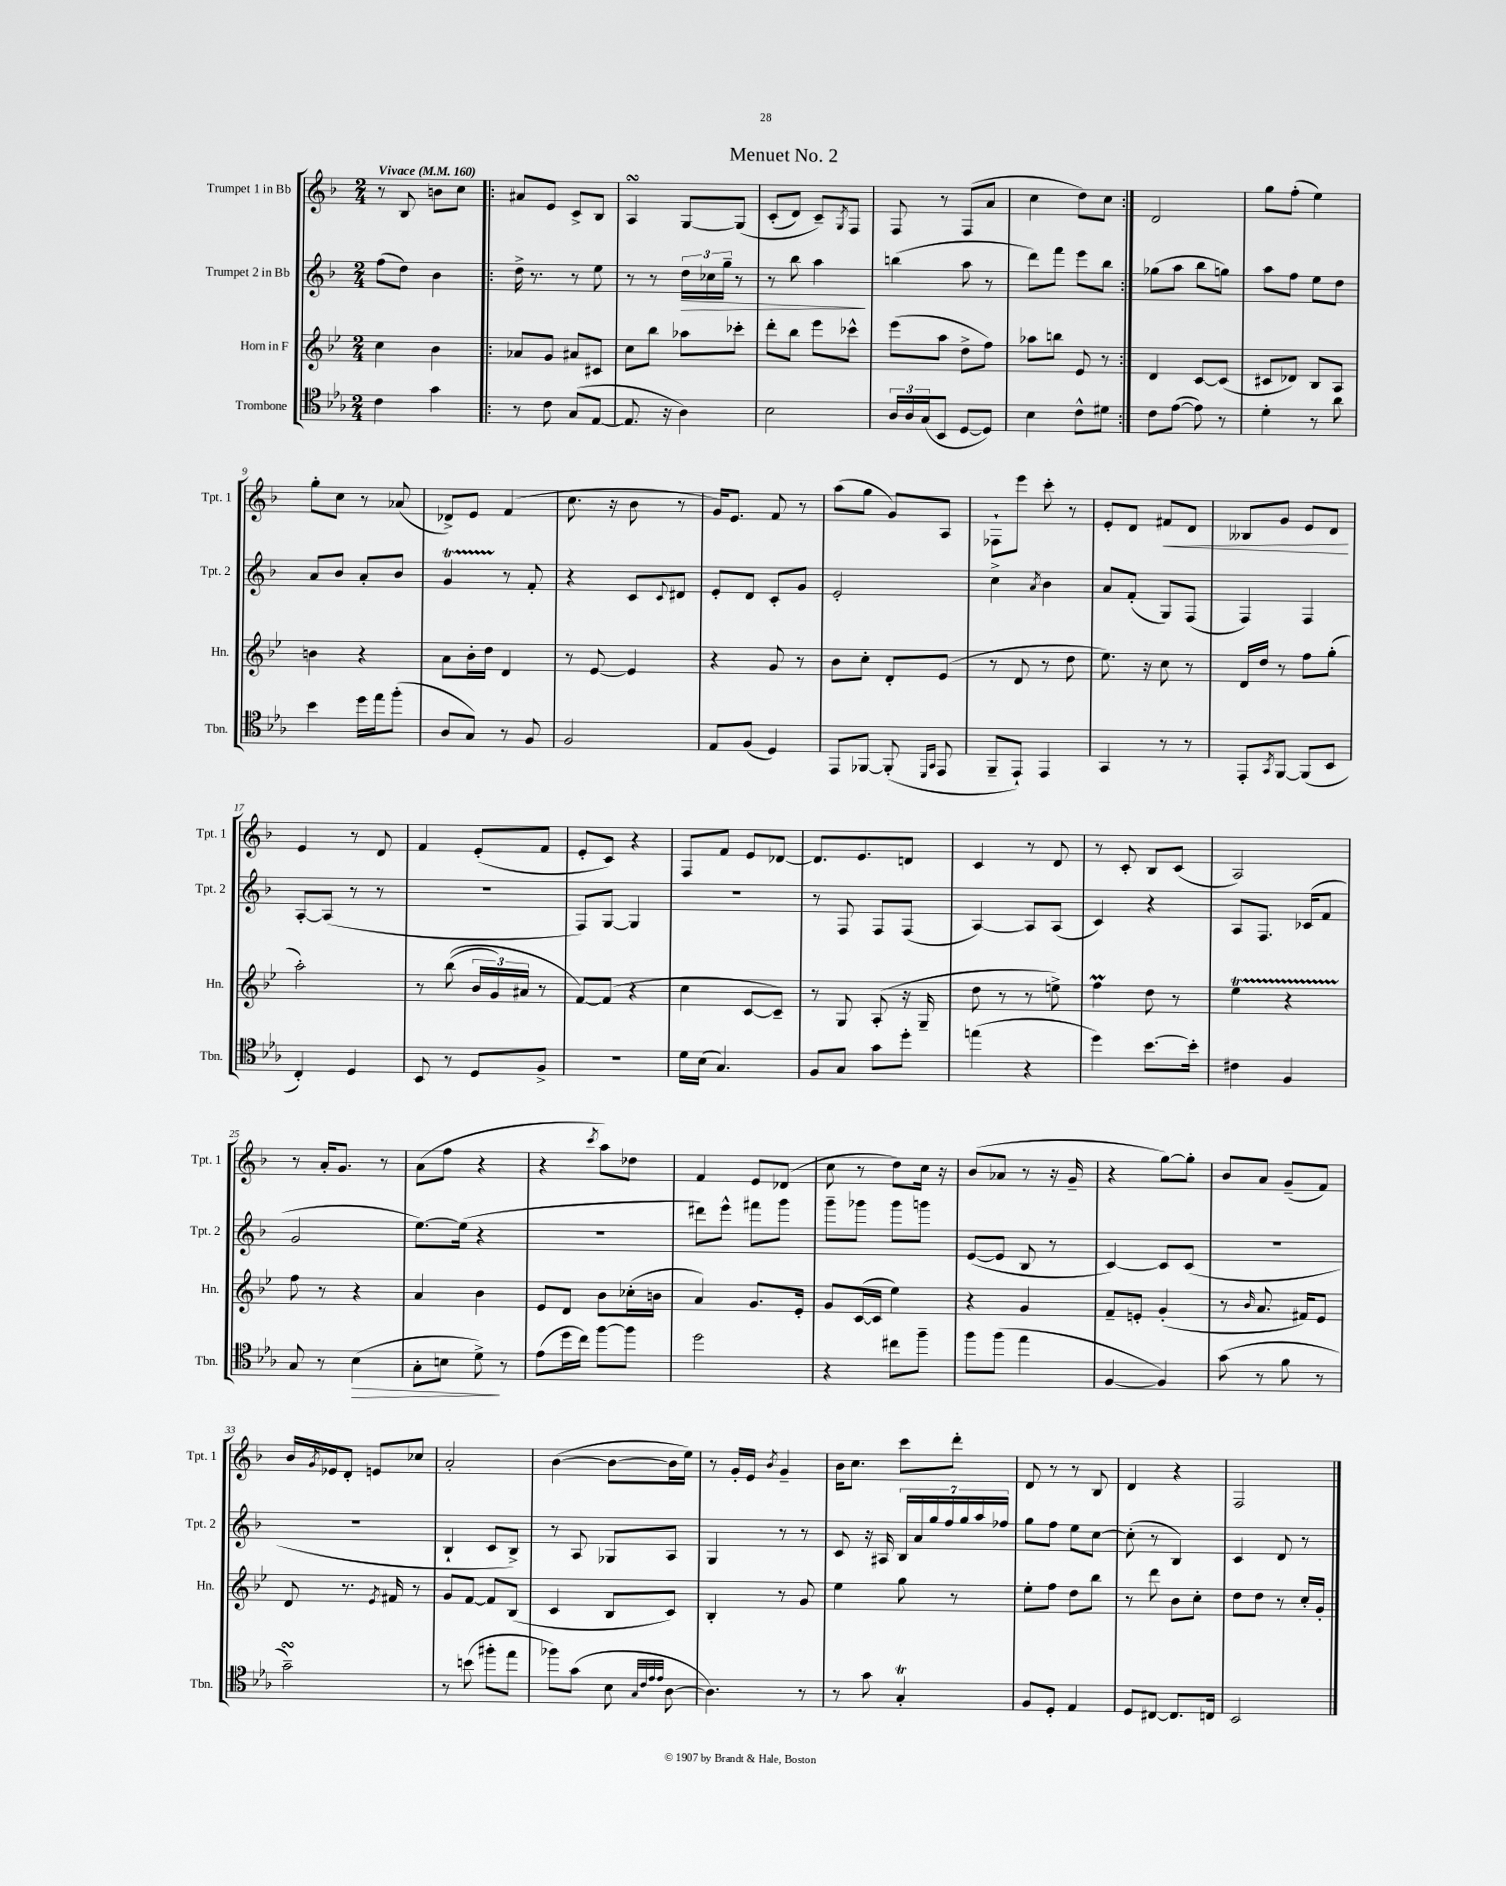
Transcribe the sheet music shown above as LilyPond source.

\header { title = "Menuet No. 2" }
<<
\new StaffGroup <<
\new Staff = "s0" \with { instrumentName = "Trumpet 1 in Bb" shortInstrumentName = "Tpt. 1" } {
    \clef treble \key f \major \numericTimeSignature \time 2/4 \tempo "Vivace" 4 = 160
    r8 bes8 b'8 c''8 |
    \repeat volta 2 { ais'8 e'8 c'8-> bes8 |
    a4\turn g8~ g8\( |
    c'8-.( d'8) c'8--\) \acciaccatura { g8 } f8 |
    f8 r8 f8( a'8 |
    c''4 d''8) c''8 | }
    d'2 |
    g''8 f''8-.( e''4) |
    g''8-. c''8 r8 aes'8( |
    des'8->) e'8 f'4( |
    c''8. r16 bes'8 r8 |
    g'16) e'8. f'8 r8 |
    a''8( g''8 g'8) a8 |
    fes8-! e'''8 c'''8-. r8 |
    e'8-. d'8 fis'8\< d'8 |
    beses8 g'8 e'8 d'8\! |
    e'4 r8 d'8 |
    f'4 e'8-.( f'8 |
    e'8-. c'8) r4 |
    f8 f'8 e'8 des'8~ |
    des'8. e'8. d'8 |
    c'4 r8 d'8 |
    r8 c'8-. bes8 c'8( |
    a2) |
    r8 a'16-. g'8. r8 |
    a'8( f''8 r4 |
    r4 \acciaccatura { c'''8 } a''8) des''8 |
    f'4 e'8 des'8( |
    c''8 r8 d''8) c''16 r16 |
    bes'8( aes'8 r8 r16 g'16-- |
    r4 g''8~) g''8-. |
    bes'8 a'8 g'8--( f'8) |
    bes'16 \acciaccatura { g'8 } ees'16 d'8-. e'8 ces''8 |
    a'2-. |
    bes'4~( bes'8~ bes'16 e''16) |
    r8 g'16-. e'16 \acciaccatura { bes'8 } g'4-- |
    bes'16 c''8. c'''8 d'''8-. |
    d'8 r8 r8 bes8 |
    d'4 r4 |
    f2 \bar "|." |
}
\new Staff = "s1" \with { instrumentName = "Trumpet 2 in Bb" shortInstrumentName = "Tpt. 2" } {
    \clef treble \key f \major \numericTimeSignature \time 2/4
    f''8( d''8) bes'4 |
    \repeat volta 2 { d''16-> r8. r8 e''8 |
    r8 r8 \tuplet 3/2 { d''16\> ces''16 g''16-- } r8 |
    r8 bes''8 a''4\! |
    b''4( a''8 r8 |
    d'''8) f'''8 e'''8 bes''8 | }
    ges''8( a''8 bes''8 g''8) |
    a''8 f''8 e''8 d''8 |
    a'8 bes'8 a'8-. bes'8 |
    g'4\startTrillSpan r8\stopTrillSpan f'8-. |
    r4 c'8 \appoggiatura { c'8 } dis'8 |
    e'8-. d'8 c'8-. g'8 |
    e'2-. |
    c''4-> \acciaccatura { a'8 } bes'4 |
    a'8 f'8-.( g8) f8( |
    f4) f4 |
    a8~-. a8( r8 r8 |
    R2 |
    f8) g8~ g4 |
    r2 |
    r8 f8 f8 f8( |
    a4~) a8 a8( |
    c'4) r4 |
    a8 f8. ces'16( f'8 |
    g'2 |
    e''8.~) e''16( r4 |
    r2 |
    dis'''8) e'''8-^ fis'''8 g'''8 |
    g'''8-- ges'''8 ges'''8 g'''8 |
    e'8~( e'8 bes8 r8 |
    c'4~) c'8 c'8( |
    r2 |
    r2 |
    bes4-! c'8 bes8->) |
    r8 a8 ges8 a8 |
    g4 r8 r8 |
    c'8 r16 ais16 \tuplet 7/4 { bes16 a'16 g''16 f''16 g''16 a''16 fes''16 } |
    g''8 f''8 e''8 c''8~ |
    c''8-.( r8 bes4) |
    c'4 d'8 r8 \bar "|." |
}
\new Staff = "s2" \with { instrumentName = "Horn in F" shortInstrumentName = "Hn." } {
    \clef treble \key bes \major \numericTimeSignature \time 2/4
    c''4 bes'4 |
    \repeat volta 2 { aes'8 g'8 ais'8 cis'8 |
    c''8 bes''8 aes''8 ces'''8-. |
    d'''8-. bes''8 ees'''8 ces'''8-^ |
    ees'''8( a''8 d''8-> f''8) |
    aes''8 b''8 ees'8 r8 | }
    d'4 c'8~ c'8( |
    cis'8 des'8) bes8 a8 |
    b'4 r4 |
    a'8 bes'16-. d''16 d'4 |
    r8 ees'8~ ees'4 |
    r4 g'8 r8 |
    bes'8 c''8-. d'8-. ees'8( |
    r8 d'8 r8 d''8 |
    ees''8.) r16 c''8 r8 |
    d'16 d''16 r8 f''8 g''8-.( |
    a''2-.) |
    r8 bes''8(\( \tuplet 3/2 { bes'16 g'16) ais'16 } r8 |
    f'8~\) f'8( r4 |
    c''4 c'8~ c'8--) |
    r8 g8 a8-.( r16 g16-- |
    d''8 r8 r8 e''8->) |
    f''4\prall d''8 r8 |
    ees''4\startTrillSpan r4 |
    f''8\stopTrillSpan r8 r4 |
    a'4 bes'4 |
    ees'8 d'8 bes'8 ces''16-.( b'16 |
    a'4) g'8. ees'16-. |
    g'8 c'16~( c'16 ees''4) |
    r4 g'4 |
    f'8-- e'8-. g'4-.( |
    r8 \grace { bes'16 } a'8. fis'16) ees'8 |
    d'8 r8. \acciaccatura { ees'8 } fis'16 r8 |
    g'8 f'8~ f'8 bes8( |
    c'4 bes8 c'8) |
    bes4-. r8 g'8 |
    ees''4 g''8 r8 |
    ees''8-. f''8 d''8 bes''8 |
    r8 d'''8 bes'8 c''8-. |
    d''8 d''8 r8 c''16-. g'16-. \bar "|." |
}
\new Staff = "s3" \with { instrumentName = "Trombone" shortInstrumentName = "Tbn." } {
    \clef tenor \key ees \major \numericTimeSignature \time 2/4
    c'4 g'4 |
    \repeat volta 2 { r8 c'8 g8( ees8~ |
    ees8. r16 aes4) |
    bes2 |
    \tuplet 3/2 { aes16 aes16 g16( } bes,8 d8~ d8) |
    bes4 c'8-^ dis'8 | }
    c'8 ees'8~( ees'8) r8 |
    d'4-. r8 aes'8 |
    bes'4 d''16 ees''16 f''8-.( |
    aes8 g8) r8 f8 |
    f2 |
    ees8 f8( d4) |
    ees,8 fes,8~ fes,8-.( \grace { d,16 g,16 } ees,8 |
    f,8-- ees,8-!) ees,4 |
    g,4 r8 r8 |
    ees,8-. \acciaccatura { g,8 } f,8~ f,8( bes,8 |
    c4-.) d4 |
    bes,8 r8 d8 f8-> |
    r2 |
    d'16 bes16( g4.) |
    f8 g8 g'8 d''8-. |
    e''4( r4 |
    d''4) bes'8.~ bes'16-. |
    cis'4 f4 |
    g8 r8 bes4\>( |
    g8-. b8 d'8->\!) r8 |
    ees'8( d''16 c''16) f''8~ f''8 |
    d''2 |
    r4 cis''8 f''8-- |
    f''8 f''8( ees''4 |
    f4~ f4) |
    g'8( r8 f'8 r8 |
    g'2--\turn) |
    r8 b'8( fis''8-. ees''8 |
    fes''8) g'8( bes8 \grace { g32 c'32 ees'32 ees'32 } aes8~ |
    aes4.) r8 |
    r8 g'8 g4-.\trill |
    f8 d8-. ees4 |
    d8 cis8~ cis8. c16 |
    bes,2 \bar "|." |
}
>>
>>
